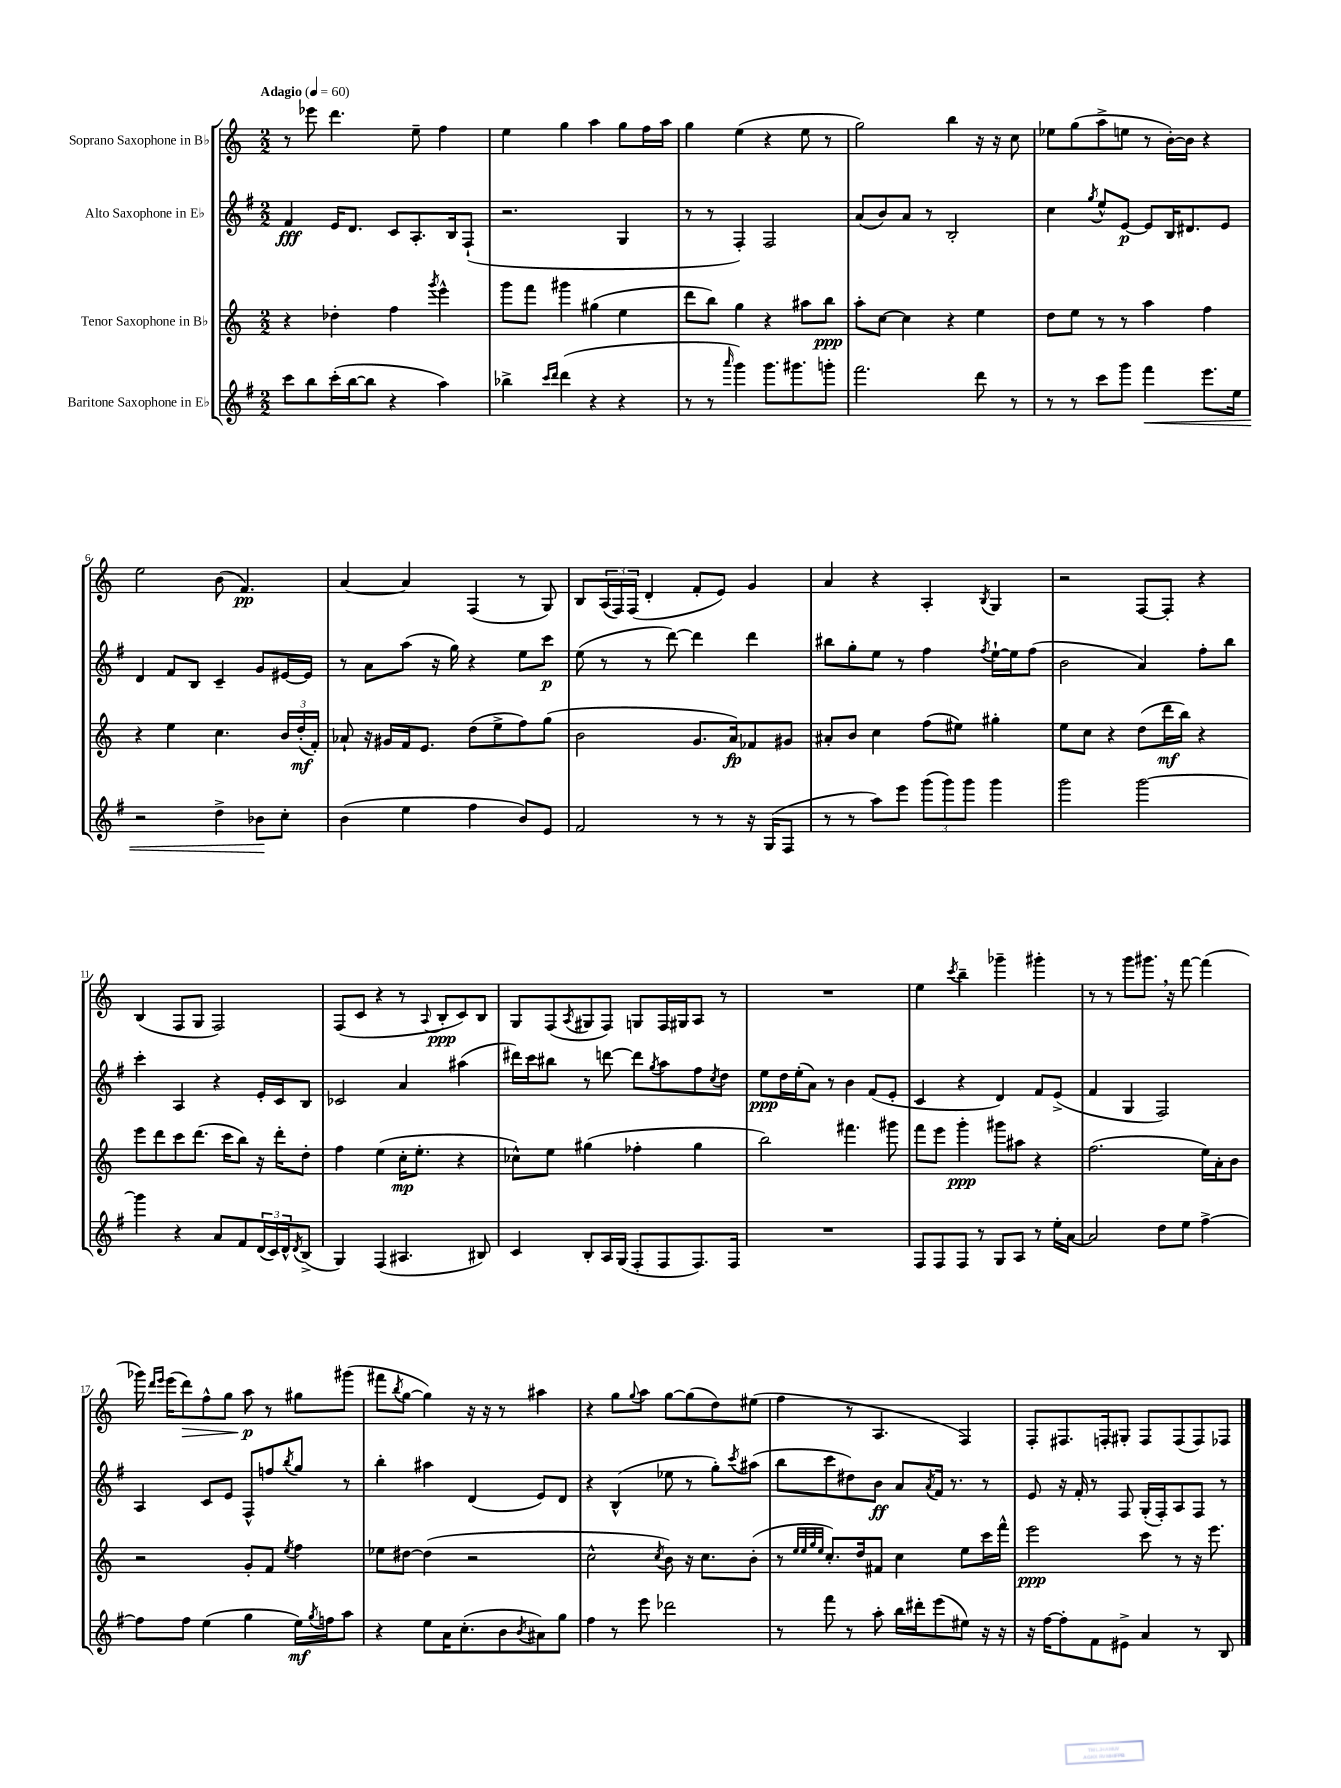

**kern	**kern	**kern	**kern
*staff4	*staff3	*staff2	*staff1
*clefG2	*clefG2	*clefG2	*clefG2
*k[f#]	*k[]	*k[f#]	*k[]
*M2/2	*M2/2	*M2/2	*M2/2
*MM60	*MM60	*MM60	*MM60
8ccc	4r	4f#	8r
8bb	.	.	8eee-
(16ccc'	4dd-'	16e	4.ddd
[16bb	.	8.d	.
8bb]	.	.	.
4r	4ff	8c	.
.	.	8.A'	8ee~
.	8qggg	.	.
4aa)	4eee^^	.	4ff
.	.	16B	.
.	.	(8F#`	.
=	=	=	=
4bb-^	8ggg	2.r	4ee
.	8fff	.	.
16qqccc	.	.	.
16qqddd	.	.	.
(4ddd	4ggg#	.	4gg
4r	(4gg#	.	4aa
4r	4ee	4G	8gg
.	.	.	16ff
.	.	.	16aa
=	=	=	=
8r	8ddd	8r	4gg
8r	8bb)	8r	.
16qqaaa	.	.	.
4ggg)	4gg	4F#')	(4ee
8.ggg	4r	2F#	4r
8.ggg#	.	.	.
.	8aa#	.	8ee
8ggg'	8bb	.	8r
=	=	=	=
2.fff#	8aa'	(8a	2gg)
.	[8cc	8b)	.
.	4cc]	8a	.
.	.	8r	.
.	4r	2B'	4bb
8ddd	4ee	.	16r
.	.	.	16r
8r	.	.	8cc
=	=	=	=
8r	8dd	4cc	8ee-
8r	8ee	.	(8gg
.	.	8qgg	.
8ccc	8r	8ee^^	8aa^
8ggg	8r	[8e	8ee
4fff#	4aa	8e]	8r
.	.	16B	[16b')
.	.	8.d#	16b]
8.eee	4ff	.	4r
.	.	8e	.
16ee	.	.	.
=	=	=	=
2r	4r	4d	2ee
.	4ee	8f#	.
.	.	8B	.
4dd^	4.cc	4c~	(8b
.	.	.	4.f)
8b-	.	8g	.
8cc'	24b	[16e#	.
.	(24dd'	.	.
.	.	16e#]	.
.	24f')	.	.
=	=	=	=
(4b	8a-`	8r	[4a
.	16r	8a	.
.	16g#	.	.
4ee	16f	(8aa	4a]
.	8.e	.	.
.	.	16r	.
.	.	16gg)	.
4ff#	(8dd	4r	(4F
.	8ee^	.	.
8b)	8ff)	8ee	8r
8e	(8gg	8ccc	8G)
=	=	=	=
2f#	2b	(8ee	8B
.	.	8r	(24A
.	.	.	24F)
.	.	.	(24F
.	.	8r	4d'
.	.	[8ddd)	.
8r	8.g	4ddd]	8f'
8r	.	.	8e)
.	16a)	.	.
16r	8f-	4ddd	4g
(16G	.	.	.
8F#	8g#	.	.
=	=	=	=
8r	8a#'	8bb#	4a
8r	8b	8gg'	.
8aa)	4cc	8ee	4r
8eee	.	8r	.
(12ggg	(8ff	4ff#	4A'
12ggg)	.	.	.
.	8ee#)	.	.
12ggg	.	.	.
.	.	8qff#	8qB
4ggg	4gg#'	[16ee`	4G
.	.	16ee]	.
.	.	(8ff#	.
=	=	=	=
2ggg	8ee	2b	2r
.	8cc	.	.
.	4r	.	.
[2ggg	(8dd	4a)	[8F
.	16ddd	.	8F']
.	16bb)	.	.
.	4r	8ff#'	4r
.	.	8bb	.
=	=	=	=
4ggg]	8eee	4ccc'	(4B
.	8ddd	.	.
4r	8ccc	4A	8F
.	(8.ddd	.	8G
8a	.	4r	2F)
.	16ccc	.	.
8f#	8bb)	.	.
(24d	16r	16e'	.
24c)	.	.	.
.	16ddd'	16c	.
24d^^	.	.	.
8qd	.	.	.
(8B^	8dd'	8B	.
=	=	=	=
4G)	4ff	2c-	(8F
.	.	.	8c
(4F#	(4ee	.	4r
4.A#	16cc'	4a	8r
.	8.ee'	.	.
.	.	.	8qqA
.	.	.	8B'
.	4r	(4aa#	8c)
8B#)	.	.	8B
=	=	=	=
4c	8cc-^^)	16ddd#)	8G
.	.	16ccc	.
.	8ee	8bb#	(8F
.	.	.	8qA
8B'	(4gg#	8r	8G#
16A	.	[8ddd	8F)
(16G	.	.	.
8F#'	4ff-'	8ddd]	8G
.	.	8qgg	.
8F#	.	8aa	16F
.	.	.	16G#
8.F#)	4gg#	8ff#	8A
.	.	8qcc	.
.	.	8dd	8r
16F#	.	.	.
=	=	=	=
1r	2bb)	8ee	1r
.	.	16dd	.
.	.	(16ee'	.
.	.	8a)	.
.	.	8r	.
.	4.fff#	4b	.
.	.	(8f#	.
.	8ggg#	8e'	.
=	=	=	=
8F#	8fff	4c	4ee
8F#	8eee	.	.
.	.	.	8qccc
8F#	4ggg'	4r	4bb~
8r	.	.	.
8G	8ggg#	4d)	4ggg-~
8A	8aa#	.	.
8r	4r	8f#	4ggg#'
16ee'	.	(8e^	.
[16a	.	.	.
=	=	=	=
2a]	(2.ff	4f#	8r
.	.	.	8r
.	.	4G	8ggg
.	.	.	8.ggg#
8dd	.	2F#)	.
.	.	.	16r
8ee	.	.	[8fff
[4ff#^	16ee)	.	(4fff]
.	16a'	.	.
.	8b	.	.
=	=	=	=
8ff#]	2r	4A	16ggg-)
.	.	.	16qqddd
.	.	.	16qqeee
.	.	.	(16eee
8ff#	.	.	8ddd)
(4ee	.	8c	8ff^^
.	.	8e	8gg
4gg	8g'	8F#^^	8aa
.	8f	8ff	8r
.	8qee	8qbb	.
16ee)	4ff	8gg	8gg#
8qgg	.	.	.
16ff	.	.	.
8aa	.	8r	(8ggg#
=	=	=	=
4r	8ee-	4bb'	8fff#
.	.	.	8qbb
.	[8dd#	.	[8gg
8ee	(4dd#]	4aa#	4gg])
16a	.	.	.
(8.cc'	.	.	.
.	2r	(4d	16r
.	.	.	16r
8b	.	.	8r
8qb	.	.	.
8a#)	.	8e)	4aa#
8gg	.	8d	.
=	=	=	=
4ff#	2cc^^	4r	4r
8r	.	(4B^^	8gg
.	.	.	8qqgg
8eee	.	.	8aa
.	8qcc	.	.
2ddd-	8b)	8ee-	[8gg
.	16r	8r	(8gg]
.	8.cc	.	.
.	.	8gg')	8dd)
.	.	8qccc	.
.	(8b'	(8aa#	(8ee#
=	=	=	=
8r	8r	8bb	4ff
.	32qqee	.	.
.	32qqee	.	.
.	32qqgg	.	.
.	32qqee	.	.
8fff#	8.cc')	8ccc	.
8r	.	8dd#)	8r
.	16dd	.	.
8aa'	8f#	8b	4.A
16bb	4cc	8a	.
16ddd#'	.	.	.
.	.	8qa	.
(8eee	.	16f#	.
.	.	8.r	.
8ee#)	8ee	.	4F)
16r	16ccc	8r	.
16r	16fff^^	.	.
=	=	=	=
16r	2eee	8e	8F'
[16ff#	.	.	.
8ff#']	.	16r	8.F#
.	.	16f#'	.
8f#	.	8r	.
.	.	.	16F'
8e#^	.	8F#	8G#'
4a	8ccc	(16G'	8F
.	.	16F#')	.
.	8r	8A	(8F
8r	16r	8F#	8F)
.	8.eee	.	.
8B	.	8r	8F-
==	==	==	==
*-	*-	*-	*-
